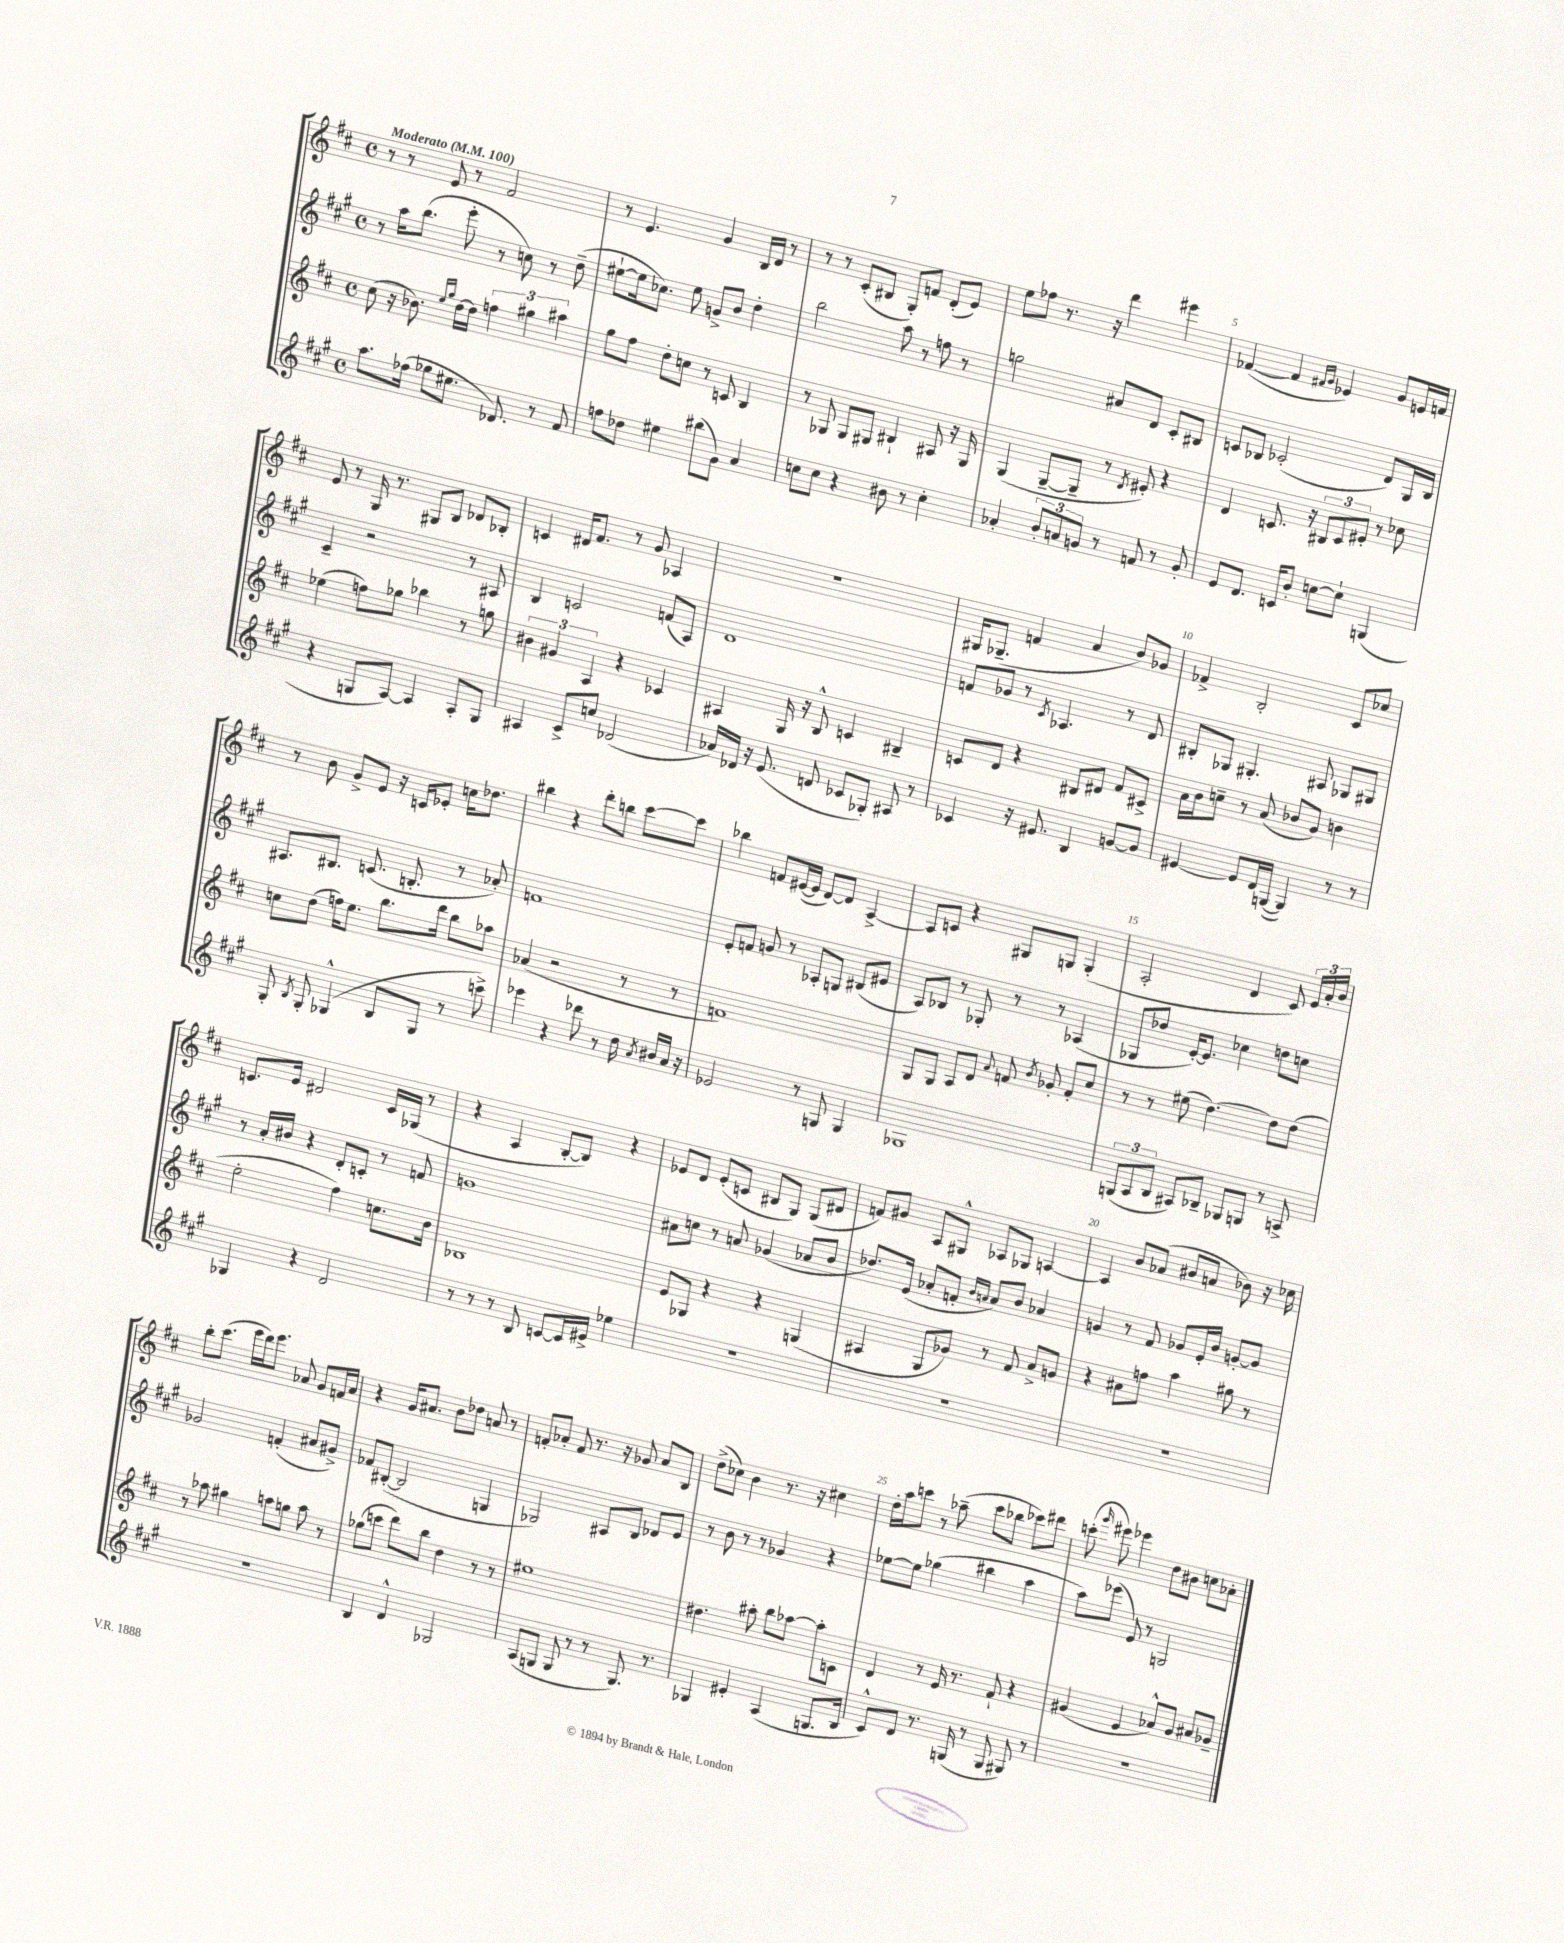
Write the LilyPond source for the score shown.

<<
\new StaffGroup <<
\new Staff = "s0" {
    \clef treble \key d \major \defaultTimeSignature \time 4/4 \tempo "Moderato" 4 = 100
    \autoBeamOff r8 r8 e'8 r8 fis'2 |
    r8 e'4. g'4 b16[ d'16] r8 |
    r8 r8 cis'8[-.( bis8] g8[-.) f'8] d'8[-.( e'8]) |
    e''8[ fes''8] r8. r16 d'''4 eis'''4 |
    fes'4~( fes'4 \grace { fis'16[ g'16] } ees'4) g'8[ e'16 f'16] |
    e'8 r8 g16 r8. gis8[ b8] des'8[ bes8]-. |
    c'4 dis'16[ fis'8.] r8 g'8 aes4 |
    R1 |
    gis16[ ges8.]--( f'4 a'4 b'8[) ges'8] |
    fes'4-> b2-. cis'8[ ces''8] |
    r8 b'8 g'8[-> e'8] r16 c'16[ ees'8]-. c''16[ des''8.] |
    bis''4 r4 d'''8[-. b''8] cis'''8[~ cis'''8] |
    bes''4 f'8[ eis'16~( eis'16] d'8[~) d'8] a4~-> |
    a8[ c'8] r4 gis8[ g8] g4-.( |
    a2-. d'4 cis'8) \tuplet 3/2 { e'16[ a'16-. b'16] } |
    c'8.[ e'16] dis'2 c'16[ ges16]( r8 |
    r4 a4 b8[~-. b8]) r4 |
    ees'8[ d'8] ees'8[-.( c'8] bis8[ g8]) g8[( dis'8] |
    f'8[) gis'8] a8[ gis8]-^ aes8[ ges8] a4~ |
    a4 b'8[ aes'8]( bis'8[ a'8] bes'8) r16 ces''16 |
    b''8[-. cis'''8.]( e'''16[ d'''16) e'''8.] aes'8 g'8[ f'16 aes'16] |
    r4 g'16[ ais'8.] b'8[ des''8] a'8 r8 |
    f'8[-. aes'8]-. f'8 r8. r16 ges'8 aes'8[ b8] |
    d''8[->( ces''8]) b'4 r8. r16 cis''4 |
    d''16[-. a''16 c'''8] r8 aes''8--( c'''8[ bes''8] ces'''8[) dis'''8] |
    c'''8-.( \grace { g'''16 } eis'''8) ees'''4 d''8[ bis'8] c''8[ aes'8]-. \bar "|." |
}
\new Staff = "s1" {
    \clef treble \key a \major \defaultTimeSignature \time 4/4
    \autoBeamOff r8 a''16[ b''8.]( e'''8-. r8 c''8) r8 d''8--( |
    eis''8[~-! eis''16 ces''8.]) eis''8 g'8[-> b'8] d''4-. |
    b''2 a''8 r8 f''8 r8 |
    g''2 ais'8[ d'8] cis'8[-. bis8] |
    c'8[ bes8] ces'2-.( d'8[) gis16 bes16] |
    cis'4-- r2 r8 ais8 |
    b4 c'2 f'8[( a8]) |
    d'1 |
    f'8[ ges'8] r8 \acciaccatura { cis'8 } aes4. r8 d'8 |
    bis8[-. ges8] gis4.-. ais8 ges8[ gis8] |
    ais8.[ bis8.] c'8.( b8.-. r8 aes'8-.) |
    f'1 |
    e'8[-. f'8] g'8 r8 aes8[-. g8] bis8[( eis'8] |
    a8[) bes8] r8 ges8-. r8 r8 aes4( |
    ges8[ des''8] e'16[~-.) e'8.] ces''4 d''8[ c''8] |
    r8 a'16[-. bis'16] r4 d'8[-. c'8]-. r8 f'8 |
    g'1 |
    ais'8[ c''8] r8 a'8 ges'4( aes'8[ b'8] |
    des''8.[) e'16]( aes'8[-. f'8]-. \grace { b'16[ a'16] } a'8[) b'8] aes'4 |
    g'4 r8 fis'8 ges'8[ e'16-. b'16] g'8[~-. g'8] |
    ges'2 f'4-.( ais'8[ gis'8]->) |
    fes'8[ bis8]~-.( bis2 g4 |
    ges2) ais8[ b8] des'8[ e'8] |
    r8 b'8 r8 r8 ges'4 r4 |
    ees''8[~ ees''8] ges''4( bis''4 a''4 |
    a''8[) ees'''8]( e'8) r8 g2 \bar "|." |
}
\new Staff = "s2" {
    \clef treble \key d \major \defaultTimeSignature \time 4/4
    \autoBeamOff cis''8( r16 bes'8.) \grace { e''16[ g''16] } d''16[~ d''16] \tuplet 3/2 { f''4 gis''4 ais''4 } |
    g''8[ fis''8] d''8[-. c''8] r8 c'8 b4 |
    r8 ges8 ges8[ gis8] bis4-! ais8 r16 gis16 |
    g4( g8[~-- g8]-- r8 \acciaccatura { d'8 } eis'8-.) r4 |
    d'4 c'8. r16 \tuplet 3/2 { bis8[ c'8 eis'8]-. } r8 ces''8 |
    ees''4( f''8[) ges''8] bes''4 r8 g''8 |
    \tuplet 3/2 { bis'4 gis'4 a4 } r4 ces'4 |
    ais4 g16 r16 b8-^ c'4 bis4-- |
    c'8[ d'8] r4 bis8[ dis'8] fis'8[ cis'8]-> |
    a'16[ b'16 c''8]-- r8 a'8( bes'8[ g'8]) b'4 |
    c''8[ d''8]( f''16[) e''8.] b''8.[ d'''16] b''8[ aes''8] |
    aes'4( r2 r8 r8 |
    f'1) |
    g8[ g8] a8[ d'8] \appoggiatura { a'8 } f'8 \acciaccatura { b'8 } ges'8-. f'8[-. cis''8] |
    r8 r8 eis''8( d''4.~) d''8[ d''8]( |
    e''2-. fis''4) c''8.[ b'16] |
    bes1 |
    e'8[ ges8] r4 r4 g4( |
    ais4 g8[ ges'8]) r8 fis'8 a'8[-> g'8] |
    r4 ais'8[ f''8] a''4 gis''8 r8 |
    r8 aes''8 gis''4 a''8[ g''8] a''8 r8 |
    ges''8[( c'''8] d'''8[) b''8] d''4 r8 r8 |
    eis''1 |
    dis''4. ais''8-. b''8[ aes''8]~ aes''8[-. c'8] |
    d'4 r8 e'16 r8. fis'8-! r4 |
    gis'4( e'4 aes'8[-^) gis'8] ais'8[ ges'8]-- \bar "|." |
}
\new Staff = "s3" {
    \clef treble \key a \major \defaultTimeSignature \time 4/4
    \autoBeamOff a''8.[ fes''16]( ges''8[ eis''8.] des'8.) r8 fis'8 |
    f''8[ des''8] eis''4 bis''8[( gis'8]) a'4 |
    c''8[ c''8] r4 bis'8 r8 c''4-. |
    aes'4-. \tuplet 3/2 { b'8[-. a'8 g'8] } r8 f'8 r8 g'8-. |
    e'8[ d'8.] c'16[ b'8]-. c''8[~ c''8]-! g4( |
    r4 g8[ a8]~) a4 a8[-. g8] |
    ais4 cis'8[-> c''8] des'2( |
    aes'16[) des'16] r16 e'8.( d'8 ces'8[ ges8]-.) ais8 r8 |
    ces'4 r16 eis'8. b4 g'8[~ g'8] |
    eis'4~ eis'8[ d'16 g16]~( g4) r8 r8 |
    gis8-. \acciaccatura { b8 } gis8-. ges4-^( b8[ ges8] r8 c'''8->) |
    ees'''4 r4 des'''8 r8 d''16 \acciaccatura { a'8 } bis'16[ a'16] r16 |
    ees'2 r8 g8 g4 |
    ges1 |
    \tuplet 3/2 { g8[( a8 b8] } ais8[) bes8]-- ges8[ g8] r8 a8-> |
    ges4 r4 d'2 |
    r8 r8 r8 b8 c'8[~ c'16 eis'16]-> ees''4 |
    R1 |
    R1 |
    R1 |
    R1 |
    b4 d'4-^ ges2 |
    a8[( g8] g8 r8 r8 g8.) r8. |
    ges4 eis'4-. a4( g8.[ b16] |
    cis'8[-^) d'8] r8. g16( r8 g8 gis8) r8 |
    R1 \bar "|." |
}
>>
>>
\layout { \context { \Score \override BarNumber.break-visibility = ##(#f #t #t) barNumberVisibility = #(every-nth-bar-number-visible 5) } }
